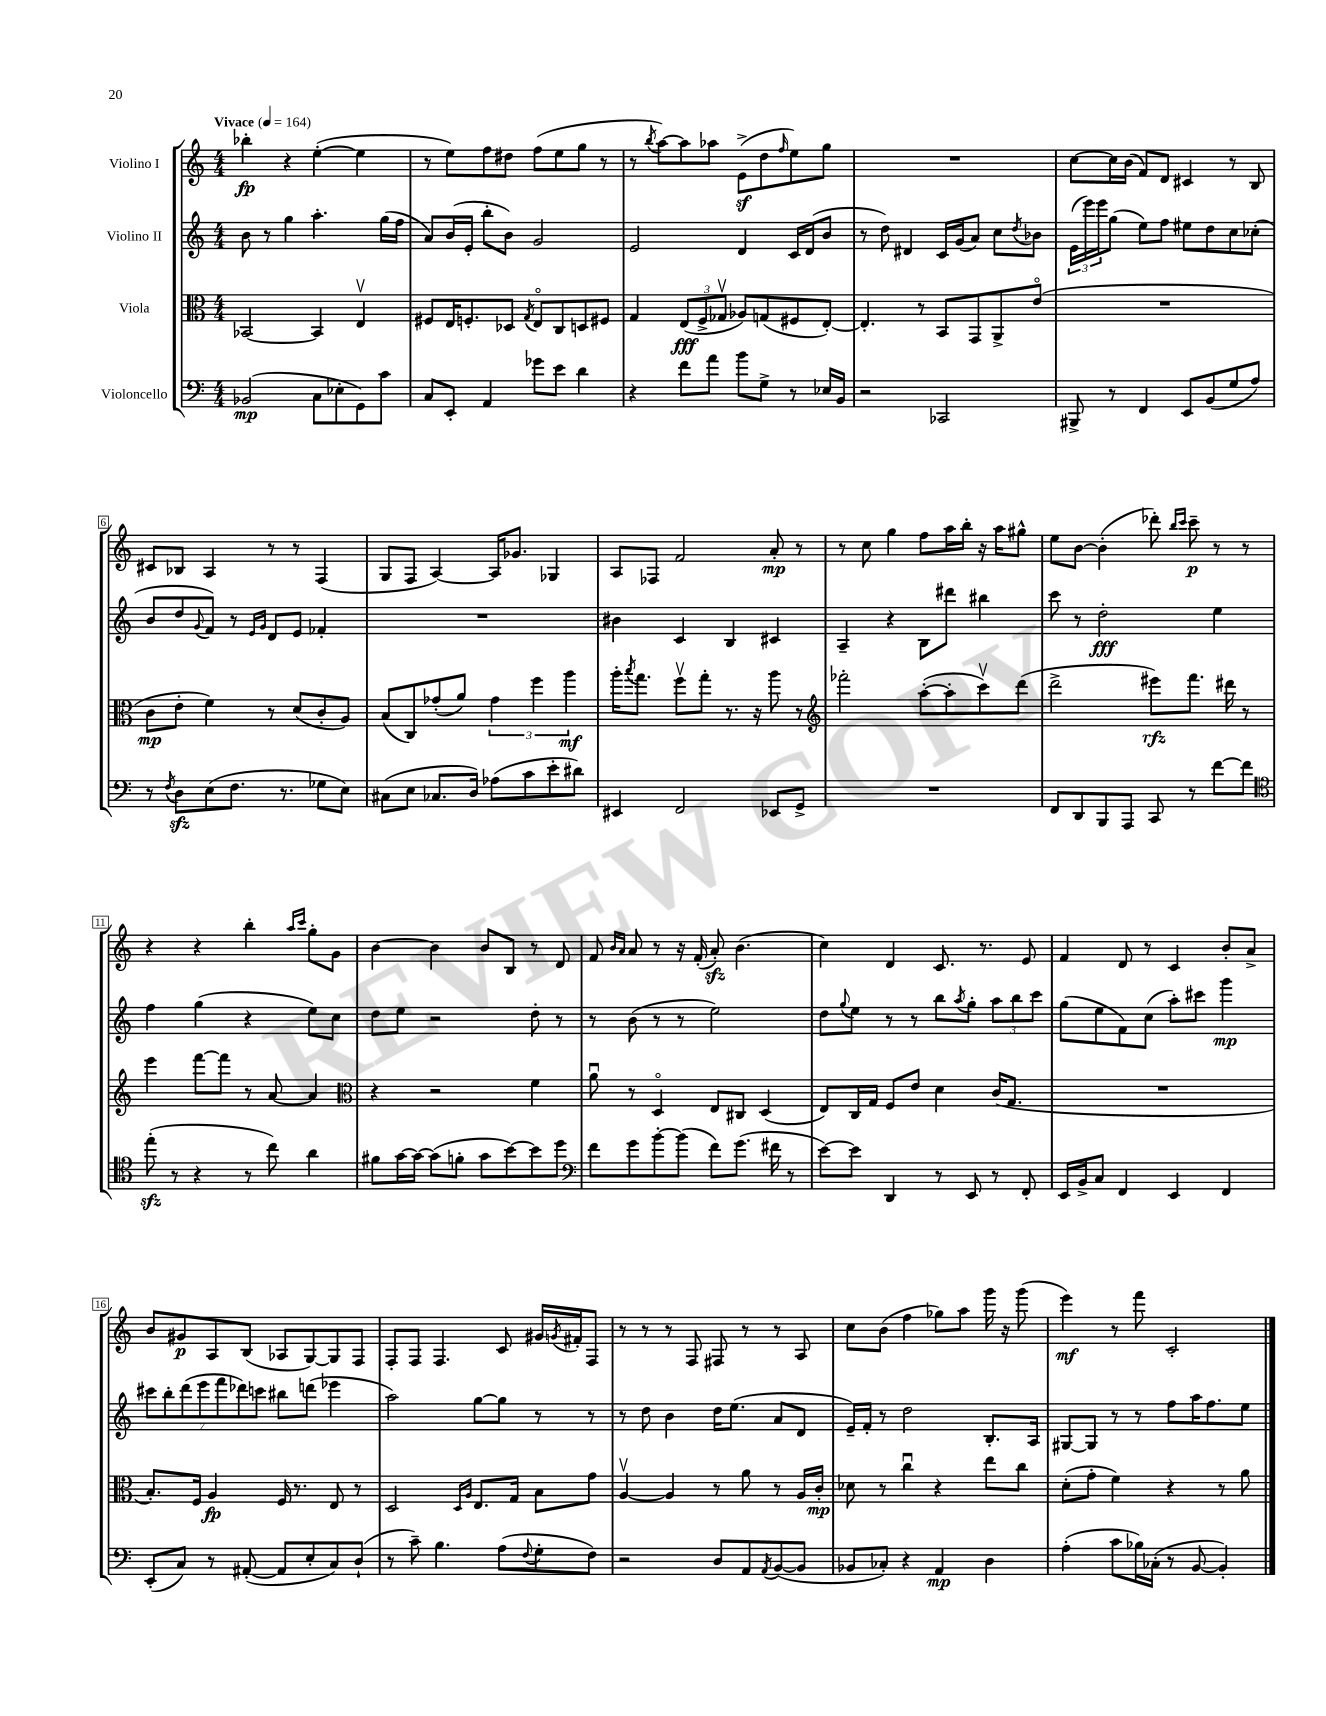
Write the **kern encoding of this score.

**kern	**dynam	**kern	**dynam	**kern	**dynam	**kern	**dynam
*part4	*part4	*part3	*part3	*part2	*part2	*part1	*part1
*staff4	*staff4	*staff3	*staff3	*staff2	*staff2	*staff1	*staff1
*I"Violoncello	*	*I"Viola	*	*I"Violino II	*	*I"Violino I	*
*clefF4	*	*clefC3	*	*clefG2	*	*clefG2	*
*k[]	*	*k[]	*	*k[]	*	*k[]	*
*M4/4	*	*M4/4	*	*M4/4	*	*M4/4	*
*MM164	*	*MM164	*	*MM164	*	*MM164	*
=1	=1	=1	=1	=1	=1	=1	=1
!	!	!	!	!	!	!LO:TX:a:B:t=Vivace	!
(2BB-X/	mp	[2BB-X/	.	8b\	.	4bb-X'\	fp
.	.	.	.	8r	.	.	.
.	.	.	.	4gg\	.	4r	.
8C\L	.	4BB-/]	.	4.aa'\	.	([4ee'\	.
8E-X'\	.	.	.	.	.	.	.
8GG\)	.	4Ev/	.	.	.	4ee\]	.
8c\J	.	.	.	(16gg\LL	.	.	.
.	.	.	.	16ff\JJ	.	.	.
=2	=2	=2	=2	=2	=2	=2	=2
8C/L	.	8F#X/L	.	8a/L)	.	8r	.
8EE'/J	.	16E/K	.	(16b/L	.	8ee\L)	.
.	.	8.Fn'/	.	16e'/JJ	.	.	.
4AA/	.	.	.	8bb'\L	.	8ff\	.
.	.	8D-X/J	.	8b\J)	.	8dd#X\J	.
.	.	8qG/	.	.	.	.	.
8g-X\L	.	8E/L	.	2g/	.	(8ff\L	.
8e\J	.	8C/	.	.	.	8ee\	.
4d\	.	8Dn/	.	.	.	8gg\J	.
.	.	8F#X/J	.	.	.	8r	.
=3	=3	=3	=3	=3	=3	=3	=3
4r	.	4G/	.	2e/	.	8r	.
.	.	.	.	.	.	8qbb/	.
.	.	.	.	.	.	[8aa\L)	.
8f\L	.	(12E/L	fff	.	.	8aa\]	.
.	.	12F^/	.	.	.	.	.
8a\J	.	.	.	.	.	8aa-X\J	.
.	.	12G-Xv/J	.	.	.	.	.
8b\L	.	8A-X/L)	.	4d/	.	(8ez^\L	.
8G^\J	.	(8Gn/	.	.	.	8dd\	.
.	.	.	.	.	.	16qqff/	.
8r	.	8F#X/	.	16c/LL	.	8ee\)	.
.	.	.	.	(16d/J	.	.	.
16E-X/LL	.	[8E'/J)	.	8b/J	.	8gg\J	.
16BB/JJ	.	.	.	.	.	.	.
=4	=4	=4	=4	=4	=4	=4	=4
2r	.	4.E'/]	.	8r	.	1r	.
.	.	.	.	8dd\)	.	.	.
.	.	.	.	4d#X/	.	.	.
.	.	8r	.	.	.	.	.
2CC-X/	.	8BB/L	.	16c/LL	.	.	.
.	.	.	.	(16g/J	.	.	.
.	.	8GG/	.	8a/J)	.	.	.
.	.	8AA^/	.	8cc\L	.	.	.
.	.	.	.	8qdd/	.	.	.
.	.	(8e/J	.	8b-X\J	.	.	.
=5	=5	=5	=5	=5	=5	=5	=5
8BBB#X^/	.	1r	.	(24e\LL	.	[8cc\L	.
.	.	.	.	24eee\)	.	.	.
.	.	.	.	24eee\J	.	.	.
8r	.	.	.	(8gg\J	.	16cc\L]	.
.	.	.	.	.	.	(16b\JJ	.
4FF/	.	.	.	8ee\L)	.	8f/L)	.
.	.	.	.	8ff\J	.	8d/J	.
8EE/L	.	.	.	8ee#X\L	.	4c#X/	.
(8BB/	.	.	.	8dd\	.	.	.
8G/	.	.	.	8cc\	.	8r	.
8A/J)	.	.	.	(8cc-X'\J	.	8B/	.
!!LO:LB:g=z
=6	=6	=6	=6	=6	=6	=6	=6
8r	.	8c\L	mp	8b/L	.	8c#X/L	.
8qF/	.	.	.	.	.	.	.
8Dzz\L	.	8e'\J	.	8dd/	.	8B-X/J	.
.	.	.	.	8qqg/	.	.	.
(8E\	.	4f\)	.	8f/J)	.	4A/	.
8.F\J	.	.	.	8r	.	.	.
.	.	.	.	16qqe/LL	.	.	.
.	.	.	.	16qqg/JJ	.	.	.
.	.	8r	.	8d/L	.	8r	.
8.r	.	.	.	.	.	.	.
.	.	(8d/L	.	8e/J	.	8r	.
8G-X\L	.	8c'/	.	4f-X'/	.	(4F/	.
8E\J)	.	8A/J)	.	.	.	.	.
=7	=7	=7	=7	=7	=7	=7	=7
(8C#X\L	.	(8B/L	.	1r	.	8G/L	.
8E\J	.	8C/)	.	.	.	8F/J	.
8.C-X/L	.	(8g-X'/	.	.	.	[4A/)	.
.	.	8a/J)	.	.	.	.	.
16D/Jk)	.	.	.	.	.	.	.
(8A-X\L	.	6g-\	.	.	.	16A/KL]	.
.	.	.	.	.	.	8.g-X/J	.
8c\	.	.	.	.	.	.	.
.	.	6ff\	.	.	.	.	.
8e'\	.	.	.	.	.	4G-X/	.
.	.	6aa\	mf	.	.	.	.
8d#X\J)	.	.	.	.	.	.	.
=8	=8	=8	=8	=8	=8	=8	=8
4EE#X/	.	16aa'\KL	.	4b#X\	.	8A/L	.
.	.	8qbb/	.	.	.	.	.
.	.	8.gg\J	.	.	.	.	.
.	.	.	.	.	.	8F-X/J	.
2FF/	.	8ffv\L	.	4c/	.	2f/	.
.	.	8gg'\J	.	.	.	.	.
.	.	8.r	.	4B/	.	.	.
.	.	16r	.	.	.	.	.
8EE-X/L	.	8aa\	.	4c#X/	.	8a'/	mp
8GG^/J	.	8r	.	.	.	8r	.
=9	=9	=9	=9	=9	=9	=9	=9
*	*	*clefG2	*	*	*	*	*
1r	.	2fff-X'\	.	4A~/	.	8r	.
.	.	.	.	.	.	8cc\	.
.	.	.	.	4r	.	4gg\	.
.	.	([8aa'\L	.	8B\L	.	8ff\L	.
.	.	8aa'\]	.	8ddd#X\J	.	16aa\L	.
.	.	.	.	.	.	16bb'\JJ	.
.	.	8cccv\)	.	4bb#X\	.	16r	.
.	.	.	.	.	.	16aa\KL	.
.	.	(8ddd\J	.	.	.	8gg#X^^\J	.
=10	=10	=10	=10	=10	=10	=10	=10
8FF/L	.	2ddd^\	.	8ccc\	.	8ee\L	.
8DD/	.	.	.	8r	.	[8b\J	.
8BBB/	.	.	.	2dd'\	fff	(4b'\]	.
8AAA/J	.	.	.	.	.	.	.
8CC/	.	8eee#X\L)	rfz	.	.	8ddd-X'\)	.
.	.	.	.	.	.	16qqbb/LL	.
.	.	.	.	.	.	16qqccc/JJ	.
8r	.	8.fff\J	.	.	.	8ccc~\	p
[8f\L	.	.	.	4ee\	.	8r	.
.	.	16ddd#X\	.	.	.	.	.
8f\J]	.	8r	.	.	.	8r	.
!!LO:LB:g=z
=11	=11	=11	=11	=11	=11	=11	=11
*clefC4	*	*	*	*	*	*	*
(8eezz'\	.	4eee\	.	4ff\	.	4r	.
8r	.	.	.	.	.	.	.
4r	.	[8fff\L	.	(4gg\	.	4r	.
.	.	8fff\J]	.	.	.	.	.
8r	.	8r	.	4r	.	4bb'\	.
8cc\)	.	[8a/	.	.	.	.	.
.	.	.	.	.	.	16qqaa/LL	.
.	.	.	.	.	.	16qqccc/JJ	.
4a\	.	4a/]	.	8ee\L)	.	8gg'\L	.
.	.	.	.	8cc\J	.	8g\J	.
=12	=12	=12	=12	=12	=12	=12	=12
*	*	*clefC3	*	*	*	*	*
8f#X\L	.	4r	.	8dd\L	.	[4b\	.
[16g\L	.	.	.	8ee\J	.	.	.
16g\JJ_	.	.	.	.	.	.	.
(8g\L]	.	2r	.	2r	.	4b\]	.
8fn'\J	.	.	.	.	.	.	.
8g\L	.	.	.	.	.	8b/L	.
[8b\)	.	.	.	.	.	8B/J	.
8b\]	.	4f\	.	8dd'\	.	8r	.
8dd\J	.	.	.	8r	.	8d/	.
=13	=13	=13	=13	=13	=13	=13	=13
*clefF4	*	*	*	*	*	*	*
8f\L	.	8au\	.	8r	.	8f/	.
.	.	.	.	.	.	16qqb/LL	.
.	.	.	.	.	.	16qqa/JJ	.
8g\	.	8r	.	(8b\	.	8a/	.
[8b'\	.	4D/	.	8r	.	8r	.
(8b\J]	.	.	.	8r	.	16r	.
.	.	.	.	.	.	(16f'/	.
8f\L)	.	8E/L	.	2ee\)	.	8azz'/)	.
(8.g\J	.	8C#X/J	.	.	.	(4.b\	.
.	.	(4D/	.	.	.	.	.
16f#X\	.	.	.	.	.	.	.
8r	.	.	.	.	.	.	.
=14	=14	=14	=14	=14	=14	=14	=14
[8e\L)	.	8E/L)	.	8dd\L	.	4cc\)	.
.	.	.	.	8qqgg/	.	.	.
8e\J]	.	16C/L	.	8ee\J	.	.	.
.	.	16G/JJ	.	.	.	.	.
4DD/	.	8F/L	.	8r	.	4d/	.
.	.	8e/J	.	8r	.	.	.
8r	.	4d\	.	8bb\L	.	8.c/	.
.	.	.	.	8qaa/	.	.	.
8EE/	.	.	.	8gg'\J	.	.	.
.	.	.	.	.	.	8.r	.
8r	.	(16c/KL	.	12aa\L	.	.	.
.	.	8.G/J	.	.	.	.	.
.	.	.	.	12bb\	.	.	.
8FF'/	.	.	.	.	.	8e/	.
.	.	.	.	12ccc\J	.	.	.
=15	=15	=15	=15	=15	=15	=15	=15
16EE/LL	.	1r	.	(8gg\L	.	4f/	.
16BB^/J	.	.	.	.	.	.	.
8C/J	.	.	.	8ee\	.	.	.
4FF/	.	.	.	8f\)	.	8d/	.
.	.	.	.	(8cc\J	.	8r	.
4EE/	.	.	.	8aa'\L)	.	4c/	.
.	.	.	.	8ccc#X\J	.	.	.
4FF/	.	.	.	4ggg\	mp	8b'/L	.
.	.	.	.	.	.	8a^/J	.
!!LO:LB:g=z
=16	=16	=16	=16	=16	=16	=16	=16
(8EE'/L	.	8.B'/L)	.	14ccc#X\L	.	8b/L	.
.	.	.	.	14bb'\	.	.	.
8C/J)	.	.	.	.	.	8g#X/	p
.	.	.	.	(14ddd\	.	.	.
.	.	16F/Jk	.	.	.	.	.
.	.	.	.	14eee\	.	.	.
8r	.	4A/	fp	.	.	8A/	.
.	.	.	.	14fff\	.	.	.
.	.	.	.	14ddd-X\)	.	.	.
([8AA#X'/	.	.	.	.	.	(8B/J	.
.	.	.	.	14cccn\J	.	.	.
8AA#/L]	.	16F/	.	8bb#X\L	.	8A-X/L	.
.	.	8.r	.	.	.	.	.
8E'/	.	.	.	(8dddn\J	.	[8G/)	.
8C/)	.	8E/	.	4eee-X\	.	8G/]	.
(8D`/J	.	8r	.	.	.	8F/J	.
=17	=17	=17	=17	=17	=17	=17	=17
8r	.	2D/	.	2aa\)	.	8F'/L	.
8c~\)	.	.	.	.	.	8F/J	.
4.B\	.	.	.	.	.	4.F/	.
.	.	16qqD/LL	.	.	.	.	.
.	.	16qqA/JJ	.	.	.	.	.
.	.	8.E/L	.	[8gg\L	.	.	.
(8A\L	.	.	.	8gg\J]	.	8c/	.
.	.	16G/Jk	.	.	.	.	.
8qqF/	.	.	.	.	.	.	.
8G'\	.	8B\L	.	8r	.	16g#X/LL	.
.	.	.	.	.	.	8qgn/	.
.	.	.	.	.	.	16f#X'/J	.
8F\J)	.	8g\J	.	8r	.	8F/J	.
=18	=18	=18	=18	=18	=18	=18	=18
2r	.	[4Av/	.	8r	.	8r	.
.	.	.	.	8dd\	.	8r	.
.	.	4A/]	.	4b\	.	8r	.
.	.	.	.	.	.	8F/	.
8D/L	.	8r	.	16dd\KL	.	8F#X/	.
.	.	.	.	(8.ee\J	.	.	.
8AA/	.	8a\	.	.	.	8r	.
8qAA/	.	.	.	.	.	.	.
([8BB/	.	8r	.	8a/L	.	8r	.
8BB/J]	.	16A/LL	.	8d/J	.	8A/	.
.	.	16c'/JJ	mp	.	.	.	.
=19	=19	=19	=19	=19	=19	=19	=19
8BB-X/L	.	8d-X\	.	16e~/LL)	.	8cc\L	.
.	.	.	.	16f'/JJ	.	.	.
8C-X'/J)	.	8r	.	8r	.	(8b\J	.
4r	.	4ccu\	.	2dd\	.	4ff\	.
4AA/	mp	4r	.	.	.	8gg-X\L)	.
.	.	.	.	.	.	8aa\J	.
4D\	.	8ee\L	.	8.B'/L	.	16ggg\	.
.	.	.	.	.	.	16r	.
.	.	8cc\J	.	.	.	(8ggg\	.
.	.	.	.	16A/Jk	.	.	.
=20	=20	=20	=20	=20	=20	=20	=20
(4A'\	.	(8d'\L	.	[8G#X/L	.	4eee\)	mf
.	.	8g'\J	.	8G#/J]	.	.	.
8c\L	.	4f\)	.	8r	.	8r	.
16B-X\L)	.	.	.	8r	.	8fff\	.
(16C-X'\JJ	.	.	.	.	.	.	.
8r	.	4r	.	8ff\L	.	2c'/	.
[8BB/	.	.	.	16aa\K	.	.	.
.	.	.	.	8.ff\	.	.	.
4BB'/])	.	8r	.	.	.	.	.
.	.	8a\	.	8ee\J	.	.	.
==	==	==	==	==	==	==	==
*-	*-	*-	*-	*-	*-	*-	*-
